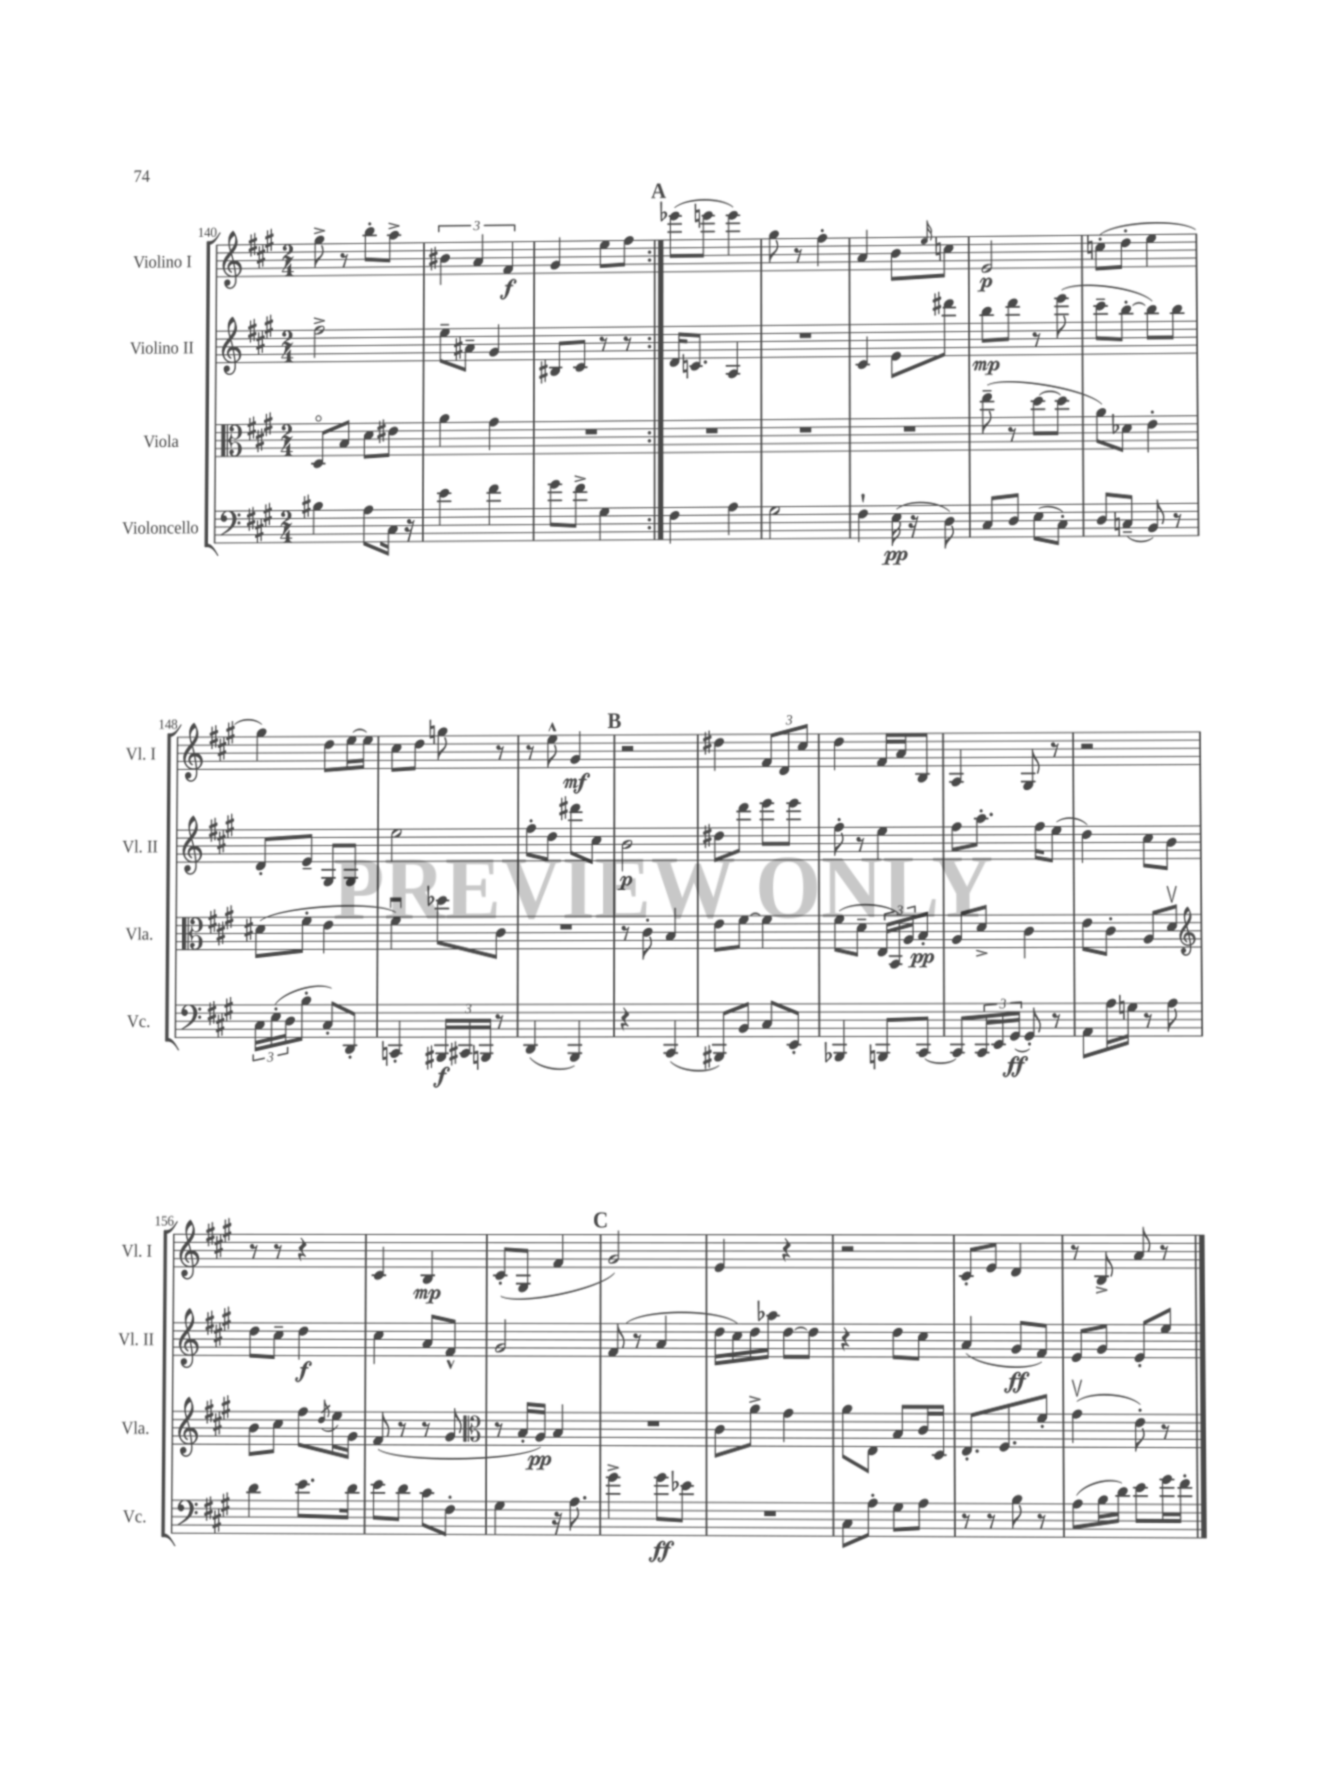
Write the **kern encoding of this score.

**kern	**kern	**kern	**kern
*staff4	*staff3	*staff2	*staff1
*clefF4	*clefC3	*clefG2	*clefG2
*k[f#c#g#]	*k[f#c#g#]	*k[f#c#g#]	*k[f#c#g#]
*M2/4	*M2/4	*M2/4	*M2/4
4B#\	8Do/L	2ff#^\	8gg#^\
.	8B/J	.	8r
8A\L	8d\L	.	8bb'\L
16C#\Jk	8e#\J	.	8aa^\J
16r	.	.	.
=	=	=	=
4e\	4a\	8ee~\L	6b#\
.	.	8a#~\J	.
.	.	.	6a/
4f#\	4g#\	4g#/	.
.	.	.	6f#/
=	=	=	=
8g#\L	2r	8B#/L	4g#/
8f#^\J	.	8c#/J	.
4G#\	.	8r	8ee\L
.	.	8r	8ff#\J
=:|!	=:|!	=:|!	=:|!
4F#\	2r	16d/LK	(8eee-\L
.	.	8.c/J	.
.	.	.	8eee\J
4A\	.	4A/	4eee\)
=	=	=	=
2G#\	2r	2r	8gg#\
.	.	.	8r
.	.	.	4ff#'\
=	=	=	=
4F#`\	2r	4c#/	4a/
(16E\	.	8e\L	8b\L
16r	.	.	.
.	.	.	16qqee/
8D\)	.	8ddd#\J	8cc\J
=	=	=	=
8C#/L	(8ee~\	8bb\L	2e/
8D/J	8r	8ddd\J	.
(8E\L	[8dd\L	8r	.
8C#'\J)	8dd\]J	(8eee\	.
=	=	=	=
8D/L	8a\L)	8ccc#~\L	(8cc'\L
(8C~/J	8d-\J	[8bb'\J	8dd'\J
8BB/)	4e'\	8bb\]L)	4ee\
8r	.	8bb\J	.
=	=	=	=
24C#\LL	(8d#\L	8d'/L	4gg#\)
(24E'\	.	.	.
24D\J	.	.	.
8B'\J	8f#'\J	8e~/J	.
8C#'/L)	4e\	8G#/L	8dd\L
8DD'/J	.	8G#/J	[16ee\L
.	.	.	16ee\]JJ
=	=	=	=
4CC'/	4f#u\)	2ee\	8cc#\L
.	.	.	8dd\J
24BBB#/LL	8dd-\L	.	8gg\
24CC#/	.	.	.
24BBB/JJ	.	.	.
8r	8c#\J	.	8r
=	=	=	=
(4DD/	2r	8ff#'\L	8r
.	.	8dd\J	8ee^^\
4BBB/)	.	8ddd#\L	4g#/
.	.	8cc#\J	.
=	=	=	=
4r	8r	2b\	2r
.	8c#'\	.	.
(4CC#/	4B/	.	.
=	=	=	=
8BBB#/L)	8e\L	8dd#\L	4dd#\
8BB/J	[8f#\J	8ddd\J	.
8C#/L	4f#\]	8eee\L	12f#/L
.	.	.	12d/
8EE'/J	.	8eee\J	.
.	.	.	12cc#/J
=	=	=	=
4BBB-/	(8f#\L	8ff#'\	4dd\
.	8d~\J	8r	.
8BBB/L	24E/LL	4ee\	16f#/LL
.	24BB/)	.	.
.	.	.	16a/J
.	24A/J	.	.
[8CC#/J	8B'/J	.	8B/J
=	=	=	=
8CC#/]L	8A/L	8ff#\L	4A/
24CC#/L	8d^/J	8.aa'\J	.
24EE/	.	.	.
(24GG#/JJ	.	.	.
8GG#'/)	4c#\	.	8G#/
.	.	16ff#\LK	.
8r	.	(8ee\J	8r
=	=	=	=
8AA\L	8e\L	4dd\)	2r
16A\L	8c#'\J	.	.
16G\JJ	.	.	.
8r	8A/L	8cc#\L	.
8A\	8dv/J	8b\J	.
=	=	=	=
*	*clefG2	*	*
4d\	8b\L	8dd\L	8r
.	8cc#\J	8cc#~\J	8r
8.e\L	8ff#\L	4dd\	4r
.	8qdd/	.	.
.	16ee\L	.	.
16d\Jk	16g#\JJ	.	.
=	=	=	=
8e\L	(8f#/	4cc#\	4c#/
8d\J	8r	.	.
8c#\L	8r	8a/L	4B/
8F#'\J	8g#/	8f#^^/J	.
=	=	=	=
*	*clefC3	*	*
4G#\	8r	2g#/	(8c#'/L
.	16B'/LL	.	8G#/J
.	16A/JJ)	.	.
16r	4B/	.	4f#/
8.A\	.	.	.
=	=	=	=
4g#^\	2r	(8f#/	2g#/)
.	.	8r	.
8g#\L	.	4a/	.
8e-\J	.	.	.
=	=	=	=
2r	8c#\L	16dd\LL	4e/
.	.	16cc#\)	.
.	8a^\J	16dd\	.
.	.	16aa-\JJ	.
.	4g#\	[8dd\L	4r
.	.	8dd\]J	.
=	=	=	=
8C#\L	8a\L	4r	2r
8A'\J	8E\J	.	.
8G#\L	8B/L	8dd\L	.
8A\J	16c#/L	8cc#\J	.
.	16D/JJ	.	.
=	=	=	=
8r	8.E'/L	(4a/	8c#'/L
8r	.	.	8e/J
.	8.F#/	.	.
8B\	.	8g#/L	4d/
8r	8f#'/J	8f#/J)	.
=	=	=	=
(8A\L	(4g#v\	8e/L	8r
16B\L	.	8g#/J	8B^/
16d\JJ)	.	.	.
8e\L	8e'\)	8e'/L	8a/
16g#\L	8r	8ee/J	8r
16f#'\JJ	.	.	.
==	==	==	==
*-	*-	*-	*-
